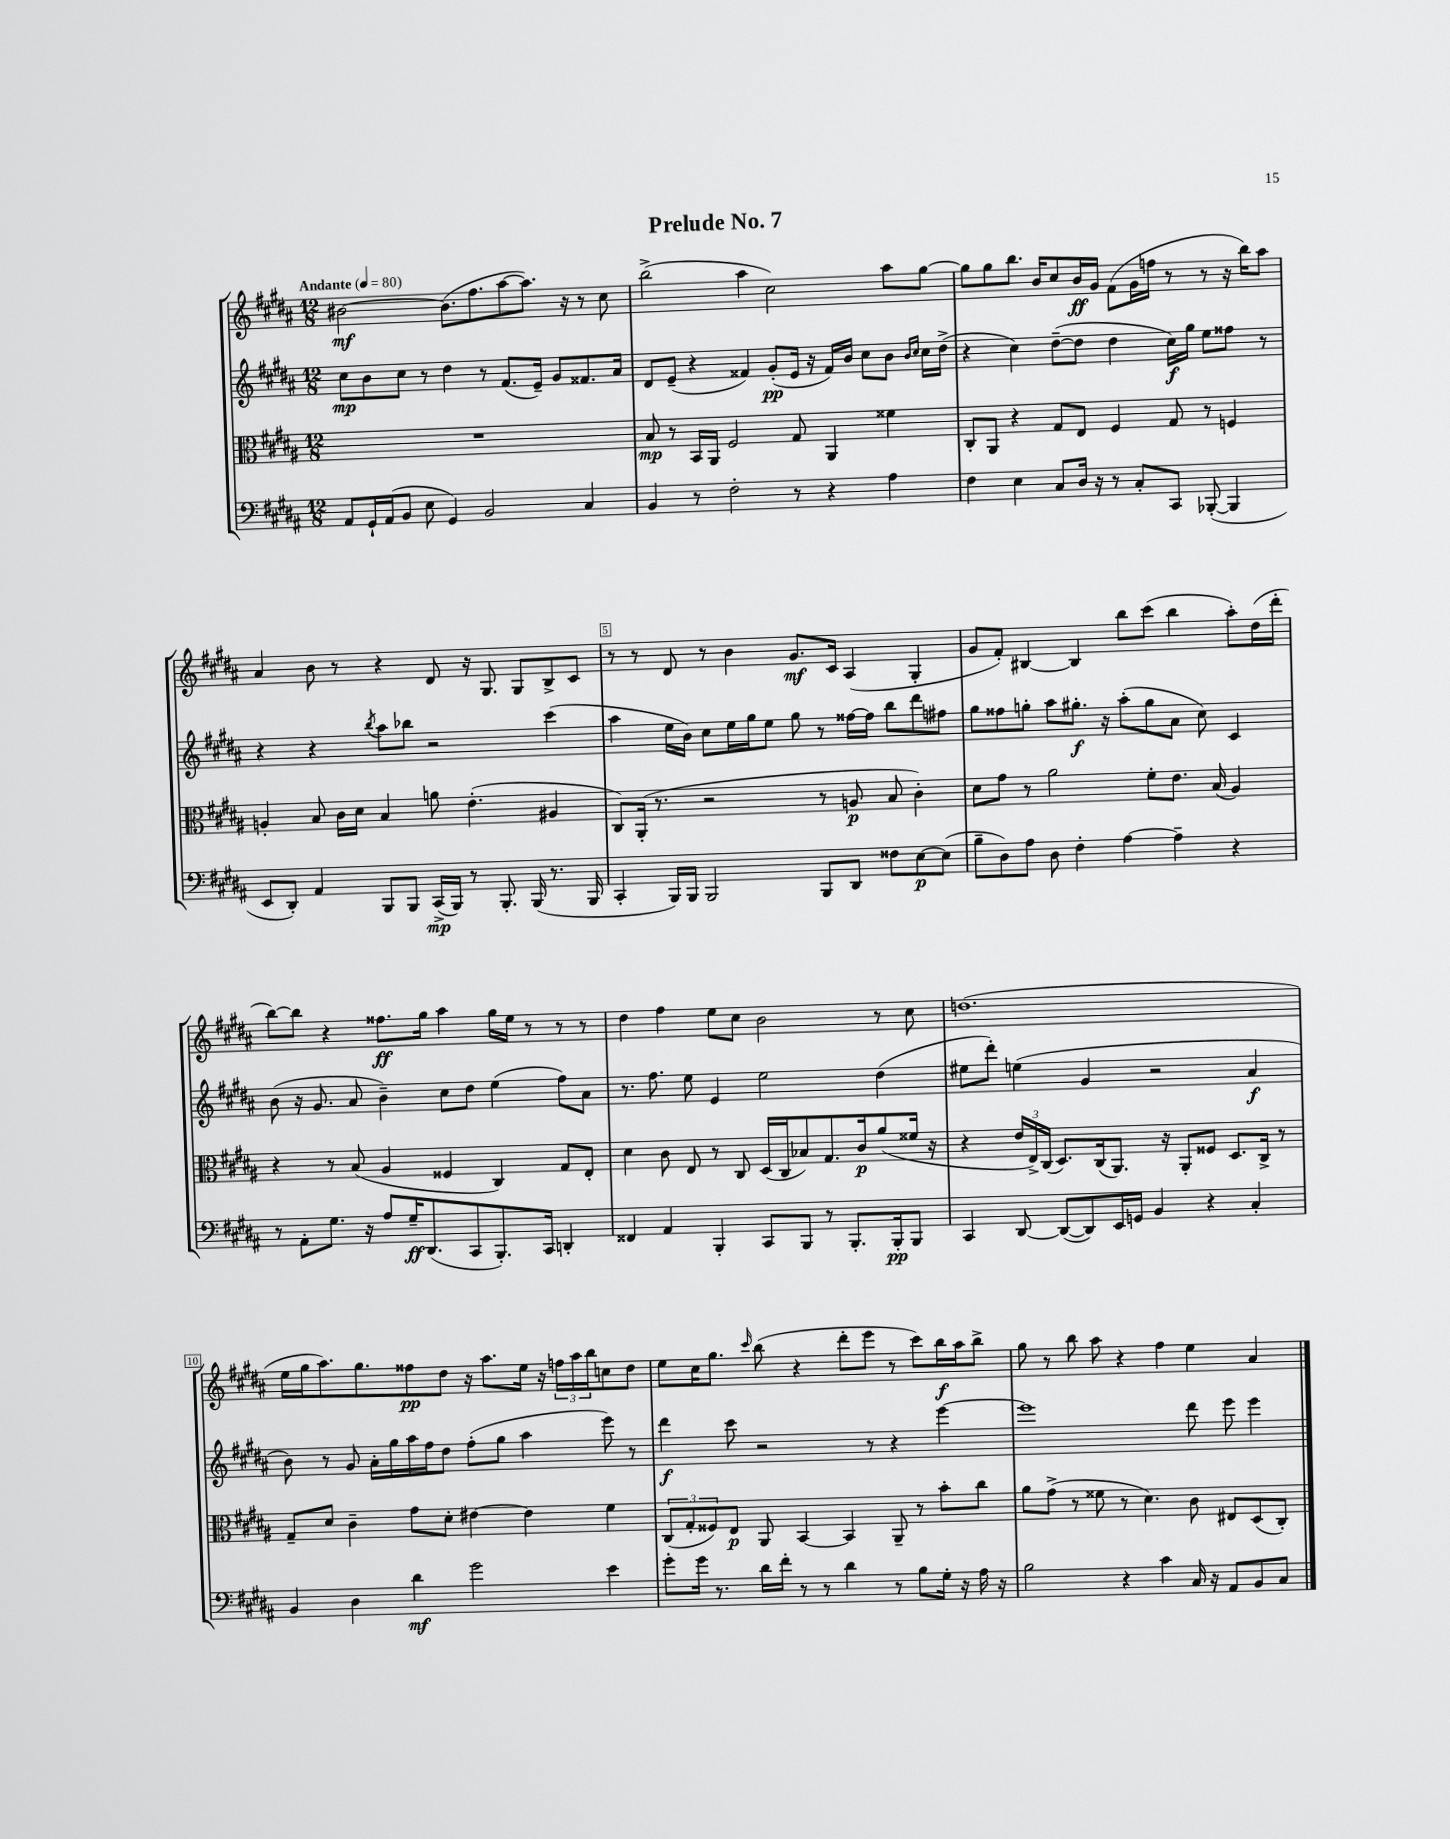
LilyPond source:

\header { title = "Prelude No. 7" }
<<
\new StaffGroup <<
\new Staff = "s0" {
    \clef treble \key b \major \numericTimeSignature \time 12/8 \tempo "Andante" 4 = 80
    bis'2~\mf bis'8.( fis''8. ais''8~ ais''8.) r16 r8 cis''8 |
    b''2->( ais''4 cis''2) ais''8 gis''8~ |
    gis''8 gis''8 b''8. b'16 cis''8 b'16\ff gis'16 fis'8( gis'16 f''16 r8 r8 r16 b''16) ais''8 |
    ais'4 b'8 r8 r4 dis'8 r16 gis8. gis8 b8-> cis'8 |
    r8 r8 dis'8 r8 b'4 gis'8.\mf cis'16 ais4( gis4-. |
    gis'8 fis'8-.) bis4~ bis4 b''8 cis'''8( b''4 ais''8-.) dis''16( dis'''16-. |
    b''8~) b''8 r4 fisis''8.\ff gis''16 ais''4 gis''16 e''16 r8 r8 r8 |
    dis''4 fis''4 e''8 cis''8 b'2 r8 cis''8 |
    d''1.( |
    e''16 gis''16 ais''8.) gis''8. fisis''8\pp dis''8 r16 ais''8. e''16 r16 \tuplet 3/2 { f''16 ais''16 b''16 } c''8 dis''8 |
    e''8 cis''16 gis''8. \grace { cis'''16 } b''8( r4 dis'''8-. e'''8 r8 cis'''8) b''16\f ais''16 b''8-> |
    gis''8 r8 b''8 ais''8 r4 fis''4 e''4 ais'4 \bar "|." |
}
\new Staff = "s1" {
    \clef treble \key b \major \numericTimeSignature \time 12/8
    cis''8\mp b'8 cis''8 r8 dis''4 r8 fis'8.( e'16--) gis'8 fisis'8. ais'16 |
    dis'8 e'8--( r4 fisis'4) gis'8-.\pp( e'16 r16 fisis'16) b'16 cis''8 b'8 \grace { b'16 cis''16 } cis''16 dis''16->( |
    r4 cis''4) dis''8~--( dis''8 dis''4 cis''16\f) gis''16 e''8 fisis''8 r8 |
    r4 r4 \acciaccatura { b''8 } ais''8 bes''8 r2 cis'''4( |
    ais''4 e''16 b'16) cis''8 e''16 gis''16 e''8 gis''8 r8 fisis''16~ fisis''16 b''8 dis'''8 fis''8 |
    gis''8 fisis''8 g''8-. ais''8 gis''8.-.\f r16 ais''8-.( gis''8 ais'8 cis''8) cis'4 |
    b'8( r16 gis'8. ais'8 b'4--) cis''8 dis''8 e''4( fis''8) ais'8 |
    r8. fis''8. e''8 e'4 e''2 dis''4( |
    eis''8 dis'''8-.) e''4( gis'4 r2 ais'4\f |
    b'8) r8 gis'8 ais'16-. gis''16 ais''16 fis''16 dis''8 fis''8-.( gis''8 ais''4 e'''8) r8 |
    dis'''4\f cis'''8 r2 r8 r4 e'''4~ |
    e'''1 dis'''8 e'''8 e'''4 \bar "|." |
}
\new Staff = "s2" {
    \clef alto \key b \major \numericTimeSignature \time 12/8
    R1. |
    b8\mp r8 b,16 ais,16 fis2 gis8 ais,4 fisis'4 |
    cis8-. ais,8 r4 gis8 e8 fis4 gis8 r8 f4 |
    a4-. b8 cis'16 dis'16 b4 a'8 e'4.-.( ais4 |
    cis8) ais,16-.( r8. r2 r8 a8\p b8 cis'4-.) |
    dis'8 gis'8 r8 ais'2 fis'8-. e'8. b16( ais4) |
    r4 r8 b8( ais4 fisis4 cis4) gis8 e8-. |
    dis'4 cis'8 e8 r8 cis8 dis16( cis16 bes8) gis8. cis'16\p ais'8( fisis'16 r16 |
    r4 \tuplet 3/2 { e'16 e16->) cis16( } dis8.) cis16( ais,8.) r16 ais,8-. fisis8 dis8. cis16-> r8 |
    gis8-- dis'8 cis'4-- gis'8 dis'8-. eis'4~ eis'4 fis'4 |
    \tuplet 3/2 { cis8( gis8-. fisis8) } e8\p ais,8 b,4~ b,4 ais,8-- r8 b'8-. cis''8 |
    ais'8 gis'8->( r8 fisis'8 r8 dis'4.) cis'8 eis8 dis8( cis8-.) \bar "|." |
}
\new Staff = "s3" {
    \clef bass \key b \major \numericTimeSignature \time 12/8
    ais,8 gis,16-! ais,16( b,8 e8 gis,4) b,2 cis4 |
    b,4 r8 fis2-. r8 r4 ais4 |
    fis4 e4 cis8 dis16 r16 r8 cis8-. cis,8 bes,,8~-.( bes,,4 |
    e,8 dis,8-.) ais,4 b,,8 b,,8 cis,16->\mp( b,,16) r8 b,,8.-. b,,16( r8. b,,16 |
    cis,4-. b,,16) b,,16 b,,2 b,,8 dis,8 fisis8 e8~\p e8( |
    b8-- dis8) ais8 dis8 fis4-. ais4~ ais4-- r4 |
    r8 ais,8-. gis8. r16 ais8 gis16--\ff dis,8.( cis,8 b,,8.-.) cis,16 d,4-. |
    fisis,4 ais,4 b,,4-. cis,8 b,,8 r8 b,,8.-. b,,16-.\pp b,,8 |
    cis,4 dis,8~ dis,8~( dis,8) e,16 g,16 b,4 r4 cis4-. |
    b,4 dis4 dis'4\mf gis'2 e'4 |
    gis'8-. gis'16 r8. dis'16 fis'16-. r8 r8 dis'4 r8 b8 gis16-. r16 ais16 r16 |
    b2 r4 cis'4 cis16 r16 ais,8 b,8 cis8 \bar "|." |
}
>>
>>
\layout { \context { \Score \override BarNumber.break-visibility = ##(#f #t #t) barNumberVisibility = #(every-nth-bar-number-visible 5) \override BarNumber.stencil = #(make-stencil-boxer 0.1 0.3 ly:text-interface::print) } }
